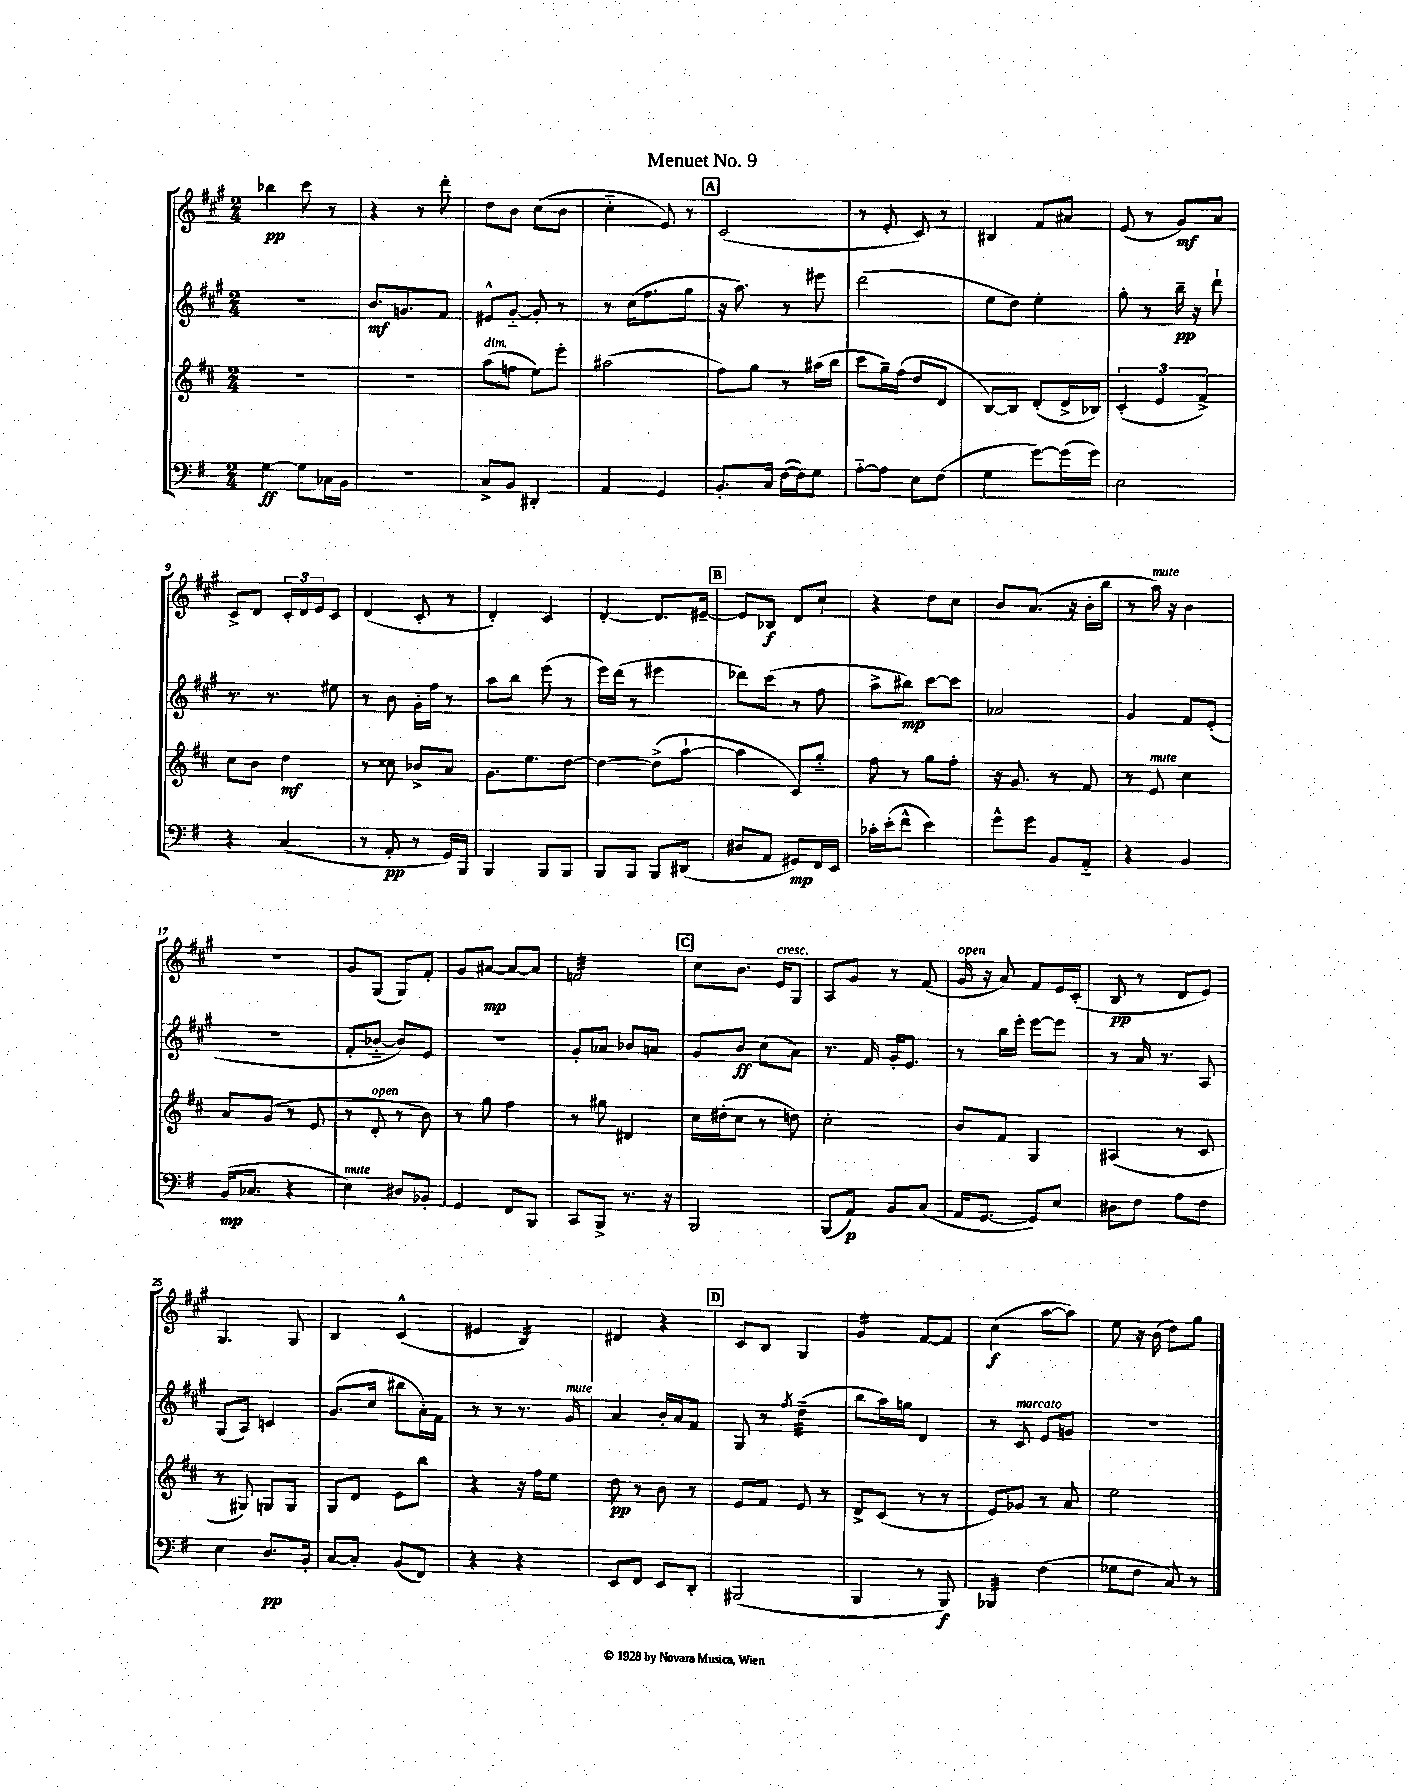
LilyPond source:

\header { title = "Menuet No. 9" }
<<
\new StaffGroup <<
\new Staff = "s0" {
    \clef treble \key a \major \numericTimeSignature \time 2/4
    bes''4\pp cis'''8 r8 |
    r4 r8 d'''8-. |
    d''8 b'8 cis''8( b'8 |
    cis''4-_ e'8) r8 |
    \mark \markup { \box "A" } cis'2( |
    r8 e'8-. cis'8) r8 |
    bis4 fis'8 ais'8 |
    e'8( r8 gis'8\mf) a'8 |
    cis'8-> d'8 \tuplet 3/2 { cis'16-. d'16 e'16 } cis'8 |
    d'4( cis'8-. r8 |
    d'4-.) cis'4 |
    d'4~-. d'8. eis'16~-- |
    \mark \markup { \box "B" } eis'8 bes8\f d'8 cis''8-! |
    r4 d''8 cis''8 |
    b'8 a'8.( r16 b'16-. b''16 |
    r8 a''16^\markup { \italic "mute" }) r16 b'4 |
    r2 |
    gis'8 gis8( gis8) fis'8-. |
    gis'8 ais'8~\mp ais'8~ ais'8 |
    f'2:32 |
    \mark \markup { \box "C" } cis''8 b'8. e'16^\markup { \italic "cresc." } gis8 |
    a8 gis'8 r8 fis'8( |
    gis'16^\markup { \italic "open" } r16 a'8) fis'8 e'16 cis'16-.( |
    b8\pp r8 d'8 e'8) |
    gis4. gis8 |
    b4 cis'4-^( |
    eis'4 b4:16) |
    dis'4 r4 |
    \mark \markup { \box "D" } cis'8 b8 gis4 |
    gis'4:16 fis'8~ fis'8 |
    cis''4\f( a''8~ a''8) |
    e''8 r16 b'16( d''8) gis''8 \bar "|." |
}
\new Staff = "s1" {
    \clef treble \key a \major \numericTimeSignature \time 2/4
    R2 |
    b'8.\mf g'8. fis'8 |
    eis'8-^ gis'8~-_ gis'8-. r8 |
    r8 cis''16( fis''8. gis''8 |
    \mark \markup { \box "A" } r16 a''8.) r8 eis'''8 |
    d'''2( |
    e''8 d''8) e''4-. |
    gis''8-. r8 b''16--\pp r16 d'''8-! |
    r8. r8. eis''8 |
    r8 b'8 gis'16-. fis''16 r8 |
    a''8 b''8 e'''8( r8 |
    e'''16) d'''16( r8 eis'''4 |
    \mark \markup { \box "B" } des'''8) cis'''8( r8 fis''8 |
    a''8-> bis''8\mp) cis'''8~ cis'''8 |
    aes'2 |
    gis'4 fis'8 e'8-.( |
    R2 |
    fis'8-. bes'8~-_ bes'8) e'8 |
    R2 |
    gis'8-. aes'8 bes'8 a'8 |
    \mark \markup { \box "C" } gis'8 b'8\ff cis''8( a'8) |
    r8. fis'16 gis'16-. e'8. |
    r8 b''16 e'''16-. e'''8~ e'''8 |
    r8 a'16 r8. a8 |
    gis8( a8) c'4 |
    gis'8.( cis''16 bis''8 a'16-.) fis'16 |
    r8 r8 r8. gis'16^\markup { \italic "mute" } |
    a'4 b'16-. a'16 fis'8 |
    \mark \markup { \box "D" } gis8 r8 \acciaccatura { fis''8 } d''4:32--( |
    b''8 a''16) g''16 d'4 |
    r8 cis'8^\markup { \italic "marcato" } e'8 g'8 |
    R2 \bar "|." |
}
\new Staff = "s2" {
    \clef treble \key d \major \numericTimeSignature \time 2/4
    r2 |
    r2 |
    a''8^\markup { \italic "dim." }( f''8 e''8) e'''8-. |
    ais''2( |
    \mark \markup { \box "A" } fis''8) g''8 r8 ais''16( b''16 |
    cis'''8 g''16--) fis''16( d''8 d'8 |
    b8~) b8 d'8-.( d'16-> bes16) |
    \tuplet 3/2 { cis'4-.( e'4 fis'4->) } |
    cis''8 b'8 d''4\mf |
    r8 cisis''8 bes'8-> a'8 |
    g'8. e''8. d''8~ |
    d''4~ d''8->( a''8~-! |
    \mark \markup { \box "B" } a''4 cis'8) g''8-_ |
    fis''8 r8 g''8 fis''8-. |
    r16 g'8. r8 fis'8 |
    r8 e'8^\markup { \italic "mute" } cis''4 |
    a'8 g'8( r8 e'8 |
    r8 d'8-.^\markup { \italic "open" } r8 b'8) |
    r8 g''8 fis''4 |
    r8 gis''8 dis'4 |
    \mark \markup { \box "C" } cis''16 dis''16-.( cis''8 r8 d''8) |
    cis''2-. |
    b'8 fis'8 g4 |
    ais4( r8 cis'8 |
    r8 gis8) g8 g8 |
    g8 d'8 e'8 b''8 |
    r4 r16 fis''16 e''8 |
    d''8\pp r8 b'8 r8 |
    \mark \markup { \box "D" } e'8 fis'8 e'8 r8 |
    d'8-> cis'8( r8 r8 |
    e'8) ges'8 r8 a'8 |
    e''2 \bar "|." |
}
\new Staff = "s3" {
    \clef bass \key g \major \numericTimeSignature \time 2/4
    g4~\ff g8 ces16 b,16 |
    r2 |
    c8-> b,8 dis,4-. |
    a,4 g,4 |
    \mark \markup { \box "A" } b,8.-. c16 fis16~( fis16) g8 |
    a8~-_ a8 e8 fis8( |
    g4 g'8~) g'16( g'16) |
    e2 |
    r4 c4( |
    r8 a,8-.\pp r8 g,16) b,,16 |
    b,,4 b,,8 b,,8 |
    b,,8 b,,8 b,,8 dis,8( |
    \mark \markup { \box "B" } dis8 a,8 gis,8\mp) fis,16 e,16 |
    ces'16-. e'16-.( fis'8-^ e'4) |
    g'8-^ g'8 b,8 a,8-_ |
    r4 b,4 |
    b,16\mp( ces8. r4 |
    e4^\markup { \italic "mute" }) dis8 bes,8-. |
    g,4 fis,8 b,,8 |
    c,8 b,,8-> r8. r16 |
    \mark \markup { \box "C" } b,,2 |
    b,,8( a,8\p) b,8 c8( |
    a,16 g,8.~ g,8) e8 |
    dis8 fis8 a8 fis8 |
    e4 d8.\pp b,16-. |
    c8~ c8-. b,8( fis,8) |
    r4 r4 |
    e,8 fis,8 e,8 d,8-. |
    \mark \markup { \box "D" } bis,,2( |
    b,,4 r8 b,,8\f) |
    bes,,4:32 fis4( |
    ges8 fis8 c8) r8 \bar "|." |
}
>>
>>
